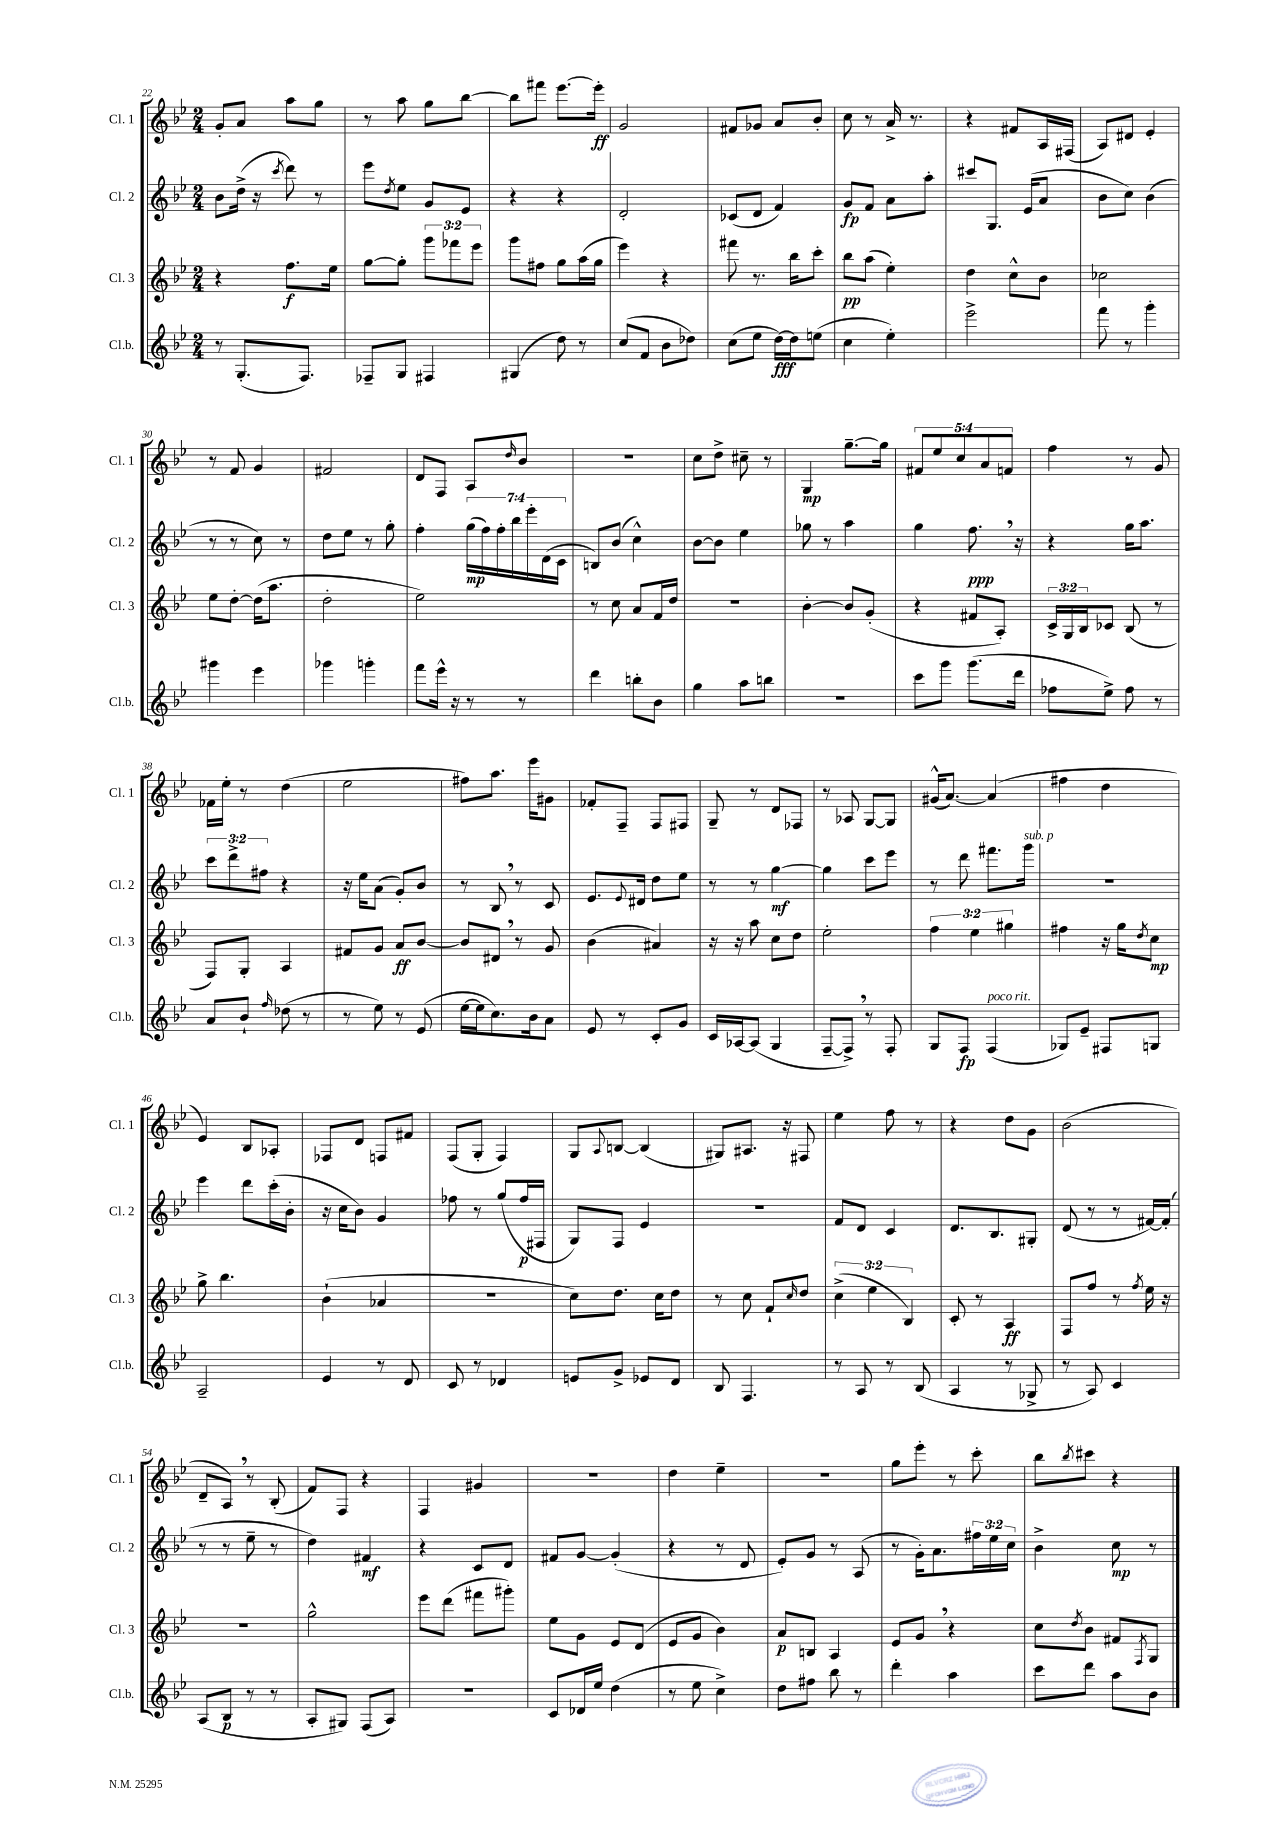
<<
\new StaffGroup <<
\new Staff = "s0" \with { instrumentName = "Cl. 1" shortInstrumentName = "Cl. 1" } {
    \clef treble \key bes \major \numericTimeSignature \time 2/4 \override Staff.TupletNumber.text = #tuplet-number::calc-fraction-text
    g'8-. a'8 a''8 g''8 |
    r8 a''8 g''8 bes''8~ |
    bes''8 fis'''8 ees'''8.~ ees'''16-.\ff |
    g'2 |
    fis'8 ges'8 a'8 bes'8-. |
    c''8 r8 a'16-> r8. |
    r4 fis'8 a16 fis16( |
    a8) dis'8 ees'4-. |
    r8 f'8 g'4 |
    fis'2 |
    d'8 f8 a8 \grace { d''16 } bes'8 |
    r2 |
    c''8 d''8-> cis''8-- r8 |
    g4\mp g''8.~-- g''16 |
    \tuplet 5/4 { fis'8 ees''8 c''8 a'8 f'8 } |
    f''4 r8 g'8 |
    fes'16 ees''16-. r8 d''4( |
    ees''2 |
    fis''8) a''8. ees'''16 gis'8 |
    fes'8-. f8-- f8 fis8 |
    g8-- r8 d'8 fes8 |
    r8 aes8 g8~ g8 |
    gis'16-^( a'8.~) a'4( |
    fis''4 d''4 |
    ees'4) bes8 aes8-. |
    fes8 d'8 f8 fis'8 |
    f8( g8-. f4) |
    g8 \appoggiatura { a8 } b8~ b4( |
    gis8) ais8. r16 fis8 |
    ees''4 f''8 r8 |
    r4 d''8 g'8 |
    bes'2( |
    d'8-- a8) \breathe r8 bes8-.( |
    f'8) f8 r4 |
    f4 gis'4 |
    r2 |
    d''4 ees''4-- |
    R2 |
    g''8 ees'''8-. r8 c'''8-. |
    bes''8 \acciaccatura { bes''8 } cis'''8 r4 \bar "|." |
}
\new Staff = "s1" \with { instrumentName = "Cl. 2" shortInstrumentName = "Cl. 2" } {
    \clef treble \key bes \major \numericTimeSignature \time 2/4 \override Staff.TupletNumber.text = #tuplet-number::calc-fraction-text
    bes'8 d''16->( r16 \acciaccatura { c'''8 } d'''8) r8 |
    ees'''8 \acciaccatura { d''8 } ees''8 g'8 ees'8 |
    r4 r4 |
    d'2-. |
    ces'8( d'8 f'4) |
    g'8\fp f'8 a'8 a''8-. |
    cis'''8 g8. ees'16( a'8 |
    bes'8 c''8) bes'4( |
    r8 r8 c''8) r8 |
    d''8 ees''8 r8 g''8-. |
    f''4-. \tuplet 7/4 { g''16\mp( f''16) f''16-. bes''16 ees'''16-. d'16( c'16 } |
    b8) bes'8( c''4-^) |
    bes'8~ bes'8 ees''4 |
    ges''8 r8 a''4 |
    g''4 f''8.\ppp \breathe r16 |
    r4 g''16 a''8. |
    \tuplet 3/2 { c'''8 d'''8-> fis''8 } r4 |
    r16 ees''16 a'8( g'8-.) bes'8 |
    r8 bes8 \breathe r8 c'8 |
    ees'8. \appoggiatura { ees'8 } dis'16 d''8 ees''8 |
    r8 r8 g''4~\mf |
    g''4 c'''8 ees'''8 |
    r8 d'''8 fis'''8. g'''16^\markup { \italic "sub. p" } |
    R2 |
    ees'''4 d'''8 c'''16-.( bes'16-. |
    r16 c''16 bes'8) g'4 |
    fes''8 r8 g''8( fes''16\p fis16 |
    g8) f8 ees'4 |
    R2 |
    f'8 d'8 c'4 |
    d'8. bes8. gis8-. |
    d'8( r8 r8 fis'16~) fis'16-.( |
    r8 r8 ees''8-- r8 |
    d''4) fis'4\mf |
    r4 c'8 d'8 |
    fis'8 g'8~ g'4-.( |
    r4 r8 d'8 |
    ees'8-.) g'8 r8 a8( |
    r8 g'16-.) a'8. \tuplet 3/2 { fis''16 ees''16 c''16 } |
    bes'4-> c''8\mp r8 \bar "|." |
}
\new Staff = "s2" \with { instrumentName = "Cl. 3" shortInstrumentName = "Cl. 3" } {
    \clef treble \key bes \major \numericTimeSignature \time 2/4 \override Staff.TupletNumber.text = #tuplet-number::calc-fraction-text
    r4 f''8.\f ees''16 |
    g''8~ g''8-. \tuplet 3/2 { g'''8 fes'''8 ees'''8 } |
    g'''8 fis''8 g''8 a''16( g''16 |
    ees'''4) r4 |
    fis'''8 r8. bes''16 c'''8-. |
    bes''8\pp a''8( ees''4-.) |
    d''4 c''8-^ bes'8 |
    ces''2 |
    ees''8 d''8~-. d''16( a''8. |
    d''2-. |
    ees''2) |
    r8 c''8 a'8 f'16 d''16 |
    R2 |
    bes'4~-. bes'8 g'8-.( |
    r4 fis'8 a8-.) |
    \tuplet 3/2 { c'16-> g16 bes16 } ces'8 bes8( r8 |
    f8) g8-. a4 |
    fis'8 g'8 a'8\ff bes'8~ |
    bes'8 dis'8 \breathe r8 g'8 |
    bes'4( ais'4) |
    r16 r16 a''8 c''8 d''8 |
    ees''2-. |
    \tuplet 3/2 { f''4 ees''4 gis''4 } |
    fis''4 r16 g''16 \acciaccatura { d''8 } c''8\mp |
    g''8-> bes''4. |
    bes'4-!( aes'4 |
    R2 |
    c''8) d''8. c''16 d''8 |
    r8 c''8 f'8-! \grace { c''16 } d''8 |
    \tuplet 3/2 { c''4->( ees''4 bes4) } |
    c'8-. r8 a4\ff |
    f8 f''8 r8 \acciaccatura { f''8 } ees''16 r16 |
    R2 |
    g''2-^ |
    ees'''8 d'''8( fis'''8 gis'''8-.) |
    ees''8 g'8 ees'8 d'8( |
    ees'8 g'8 bes'4) |
    a'8\p b8 a4 |
    ees'8 g'8 \breathe r4 |
    c''8 \acciaccatura { d''8 } bes'8 fis'8 \acciaccatura { f8 } g8 \bar "|." |
}
\new Staff = "s3" \with { instrumentName = "Cl.b." shortInstrumentName = "Cl.b." } {
    \clef treble \key bes \major \numericTimeSignature \time 2/4
    r8 g8.-.( f8.) |
    fes8-- g8 fis4 |
    gis4( d''8) r8 |
    c''8( f'8 bes'8 des''8) |
    c''8( ees''8 d''16~\fff) d''16 e''8( |
    c''4 ees''4-.) |
    ees'''2-> |
    f'''8 r8 g'''4-. |
    gis'''4 ees'''4 |
    ges'''4 g'''4-. |
    f'''8 ees'''16-^ r16 r8 r8 |
    d'''4 b''8-. bes'8 |
    g''4 a''8 b''8 |
    R2 |
    c'''8 g'''8 g'''8.( d'''16 |
    fes''8 ees''8->) fes''8 r8 |
    a'8 bes'8-! \grace { f''16 } des''8( r8 |
    r8 ees''8) r8 ees'8( |
    ees''16~ ees''16 c''8.) bes'16 a'8 |
    ees'8 r8 c'8-. g'8 |
    c'16 aes16~ aes8( g4 |
    f8~-- f8->) \breathe r8 f8-. |
    g8 f8\fp f4^\markup { \italic "poco rit." }( |
    ges8) ees'8-- fis8 g8 |
    a2-- |
    ees'4 r8 d'8 |
    c'8 r8 des'4 |
    e'8 g'8-> ees'8 d'8 |
    bes8 f4. |
    r8 a8 r8 bes8( |
    a4 r8 ges8-> |
    r8 a8) c'4 |
    a8( bes8\p r8 r8 |
    a8-. gis8) f8( a8) |
    R2 |
    c'8 des'16 ees''16 d''4( |
    r8 ees''8 c''4->) |
    d''8 fis''8 bes''8 r8 |
    d'''4-. a''4 |
    c'''8 d'''8 a''8 bes'8 \bar "|." |
}
>>
>>
\layout { \context { \Score currentBarNumber = #22 } }
